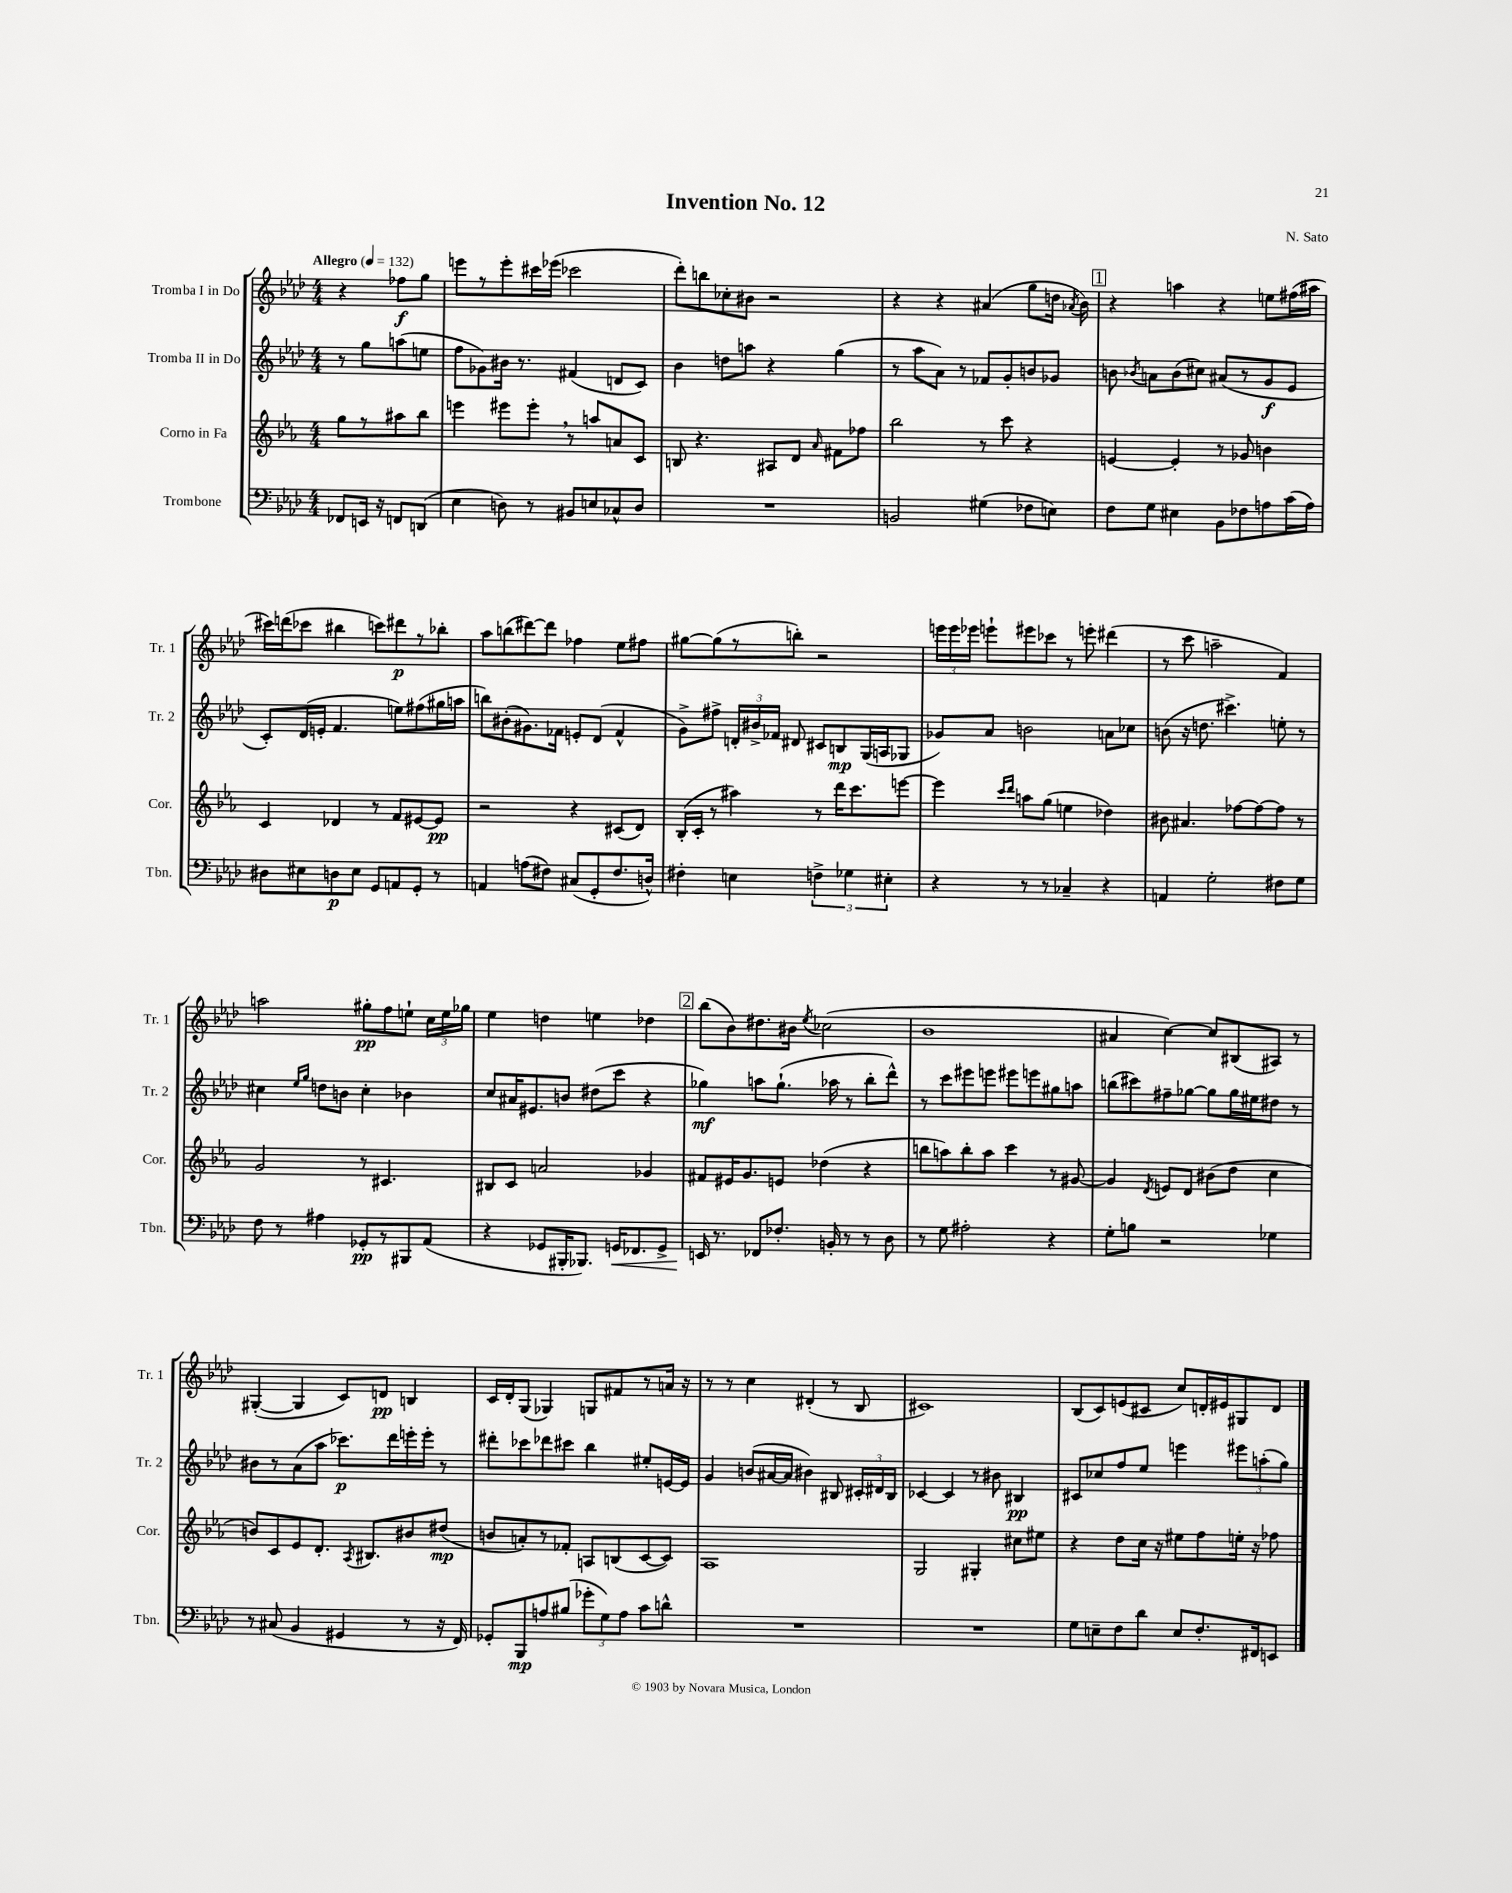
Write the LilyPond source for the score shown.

\header { title = "Invention No. 12" composer = "N. Sato" }
<<
\new StaffGroup <<
\new Staff = "s0" \with { instrumentName = "Tromba I in Do" shortInstrumentName = "Tr. 1" } {
    \clef treble \key aes \major \numericTimeSignature \time 4/4 \partial 2 \tempo "Allegro" 4 = 132
    \autoBeamOff r4 fes''8[\f g''8] |
    e'''8[ r8 e'''8-. cis'''16 ees'''16]( ces'''2 |
    des'''8[-.) b''8 ces''8-. bis'8] r2 |
    r4 r4 ais'4( g''8[ d''16] \acciaccatura { aes'8 } bes'16) |
    \mark \markup { \box "1" } r4 a''4 r4 e''8[ fis''16( ais''16] |
    cis'''16[) d'''16( ces'''8] bis''4 c'''8[) dis'''8\p r8 bes''8]-. |
    aes''8[ b''8( dis'''8~) dis'''8] fes''4 ees''8[ fis''8] |
    gis''8[~ gis''8( r8 b''8]-.) r2 |
    \tuplet 3/2 { e'''16[ e'''16 ees'''16] } e'''8[-! eis'''8 ces'''8] r8 e'''8-. dis'''4( |
    r8 c'''8 a''2-- f'4) |
    a''2 gis''8[-.\pp f''8 e''8]-! \tuplet 3/2 { c''16[ e''16 ges''16] } |
    ees''4 d''4 e''4 des''4 |
    \mark \markup { \box "2" } bes''8[( bes'8) dis''8. bis'16] \acciaccatura { ees''8 } ces''2( |
    bes'1 |
    ais'4 c''4~) c''8[ bis8( ais8]) r8 |
    gis4~-.( gis4 c'8[) d'8]\pp b4 |
    c'16[ des'16-. g8]( ges4) g8[ fis'8 r8 a'16] r16 |
    r8 r8 c''4 dis'4-.( r8 bes8 |
    cis'1) |
    bes8[( c'8) e'8( cis'8] c''8[) d'16-. eis'16 gis8 d'8] \bar "|." |
}
\new Staff = "s1" \with { instrumentName = "Tromba II in Do" shortInstrumentName = "Tr. 2" } {
    \clef treble \key aes \major \numericTimeSignature \time 4/4 \partial 2
    \autoBeamOff r8 g''8[ a''8( e''8] |
    f''8[ ges'8) bis'16] r8. fis'4( d'8[ c'8]) |
    bes'4 d''8[ a''8] r4 g''4( |
    r8 aes''8[ aes'8]) r8 fes'8[ g'8-. b'8 ges'8] |
    \mark \markup { \box "1" } b'8 \acciaccatura { bes'8 } a'8[ bes'8( cis''8]) ais'8[( r8 g'8\f ees'8] |
    c'8[-.) des'16( e'16]-. f'4. e''8[) fis''8( gis''16 a''16] |
    b''8[) bis'8-.( gis'8.) fes'16] e'8[-. des'8]( fes'4-^ |
    g'8[->) fis''8]-> \tuplet 3/2 { d'16[-. bis'16-> fes'16] } dis'8 cis'8[ b8\mp g16( a16 ges8] |
    ges'8[) aes'8] b'2 a'8[ ces''8] |
    b'8( r16 d''8. cis'''4.->) e''8-. r8 |
    cis''4 \grace { ees''16[ g''16] } d''8[ b'8] cis''4-. bes'4 |
    c''8[ ais'16 eis'8. b'8] dis''8[( c'''8] r4 |
    \mark \markup { \box "2" } ges''4\mf) a''8[ ges''8.]-!( aes''16 r8 bes''8[-. des'''8]-^) |
    r8 c'''8[ eis'''8 e'''8] eis'''8[ e'''8 gis''8 a''8] |
    b''8[( cis'''8) fis''8-- ges''8]~ ges''8[ ges''16 eis''16 dis''8] r8 |
    bis'8[ r8 aes'8( aes''8] ces'''8.[\p) des'''16 e'''16-. e'''16]-. r8 |
    dis'''8[-. ces'''8 des'''8 cis'''8] bes''4 eis''8[-. e'16~ e'16] |
    g'4 b'8[( ais'16~ ais'16] bis'4) bis8 \tuplet 3/2 { cis'16[-. dis'16 bis16] } |
    ces'4~ ces'4 r8 bis'8 bis4\pp |
    cis'8[ ces''8 f''8 ees''8] e'''4 \tuplet 3/2 { eis'''8[ a''8-.( g''8]) } \bar "|." |
}
\new Staff = "s2" \with { instrumentName = "Corno in Fa" shortInstrumentName = "Cor." } {
    \clef treble \key ees \major \numericTimeSignature \time 4/4 \partial 2
    \autoBeamOff g''8[ r8 ais''8 bes''8] |
    e'''4 eis'''8[ eis'''8]-. \breathe r8 a''8[ a'8 c'8] |
    b8 r4. ais8[ d'8] \grace { aes'16 } fis'8[ fes''8] |
    bes''2 r8 c'''8 r4 |
    \mark \markup { \box "1" } e'4~ e'4-. r8 ges'8 b'4 |
    c'4 des'4 r8 f'8[ eis'8~ eis'8]\pp |
    r2 r4 cis'8[( d'8]) |
    bes16[-.( c'16]-. r8 ais''4) r8 d'''16[ c'''8. e'''8]~ |
    e'''4 \grace { c'''16[ d'''16] } a''8[ g''8]( e''4 des''4) |
    bis'8 ais'4. fes''8[~ fes''8~ fes''8] r8 |
    g'2 r8 cis'4. |
    bis8[ c'8] a'2 ges'4 |
    \mark \markup { \box "2" } fis'8[ eis'16 g'8. e'8] des''4( r4 |
    b''8[ a''8) b''8-. a''8] c'''4 r8 gis'8~ |
    gis'4 \acciaccatura { d'8 } e'8[ d'8] bis'8[( d''8] c''4 |
    b'8[) c'8 ees'8 d'8.]-. \acciaccatura { aes8 } bis8.[ bis'8 dis''8]\mp( |
    b'8[ a'8-.) r8 fes'8]-. a8[ b8( c'8~ c'8]) |
    aes1 |
    g2 gis4-. cis''8[ eis''8] |
    r4 d''8[ c''16] r16 eis''8[ f''8 e''16]-. r16 fes''8 \bar "|." |
}
\new Staff = "s3" \with { instrumentName = "Trombone" shortInstrumentName = "Tbn." } {
    \clef bass \key aes \major \numericTimeSignature \time 4/4 \partial 2
    \autoBeamOff fes,8[ e,16] r16 f,8[ d,8]( |
    ees4 d8) r8 bis,8[ e8 ces8-^ d8] |
    R1 |
    b,2 gis4( fes8[ e8]) |
    \mark \markup { \box "1" } f8[ g8] eis4 bes,8[ fes8 a8 c'16( a16]) |
    dis8[ eis8 d8\p eis8] g,8[ a,8 g,8]-. r8 |
    a,4 a8[( fis8]) cis8[( g,8-. fis8. d16]-^) |
    fis4-. e4 \tuplet 3/2 { f4-> ges4 eis4-. } |
    r4 r8 r8 ces4-- r4 |
    a,4 g2-. fis8[ g8] |
    f8 r8 ais4 ges,8[-.\pp r8 bis,,8 aes,8]( |
    r4 ges,8[ bis,,16-. bes,,8.]) g,16[\< fes,8. g,8]-> |
    \mark \markup { \box "2" } e,16\! r8. fes,8[ fes8.]-. b,16-. r8 r8 des8 |
    r8 g8 ais2-. r4 |
    g8[-. b8] r2 ges4 |
    r8 cis8( bes,4 gis,4 r8 r16 f,16) |
    ges,8[-. bes,,8\mp a8 bis8]( \tuplet 3/2 { ges'8[-. g8) a8] } c'8[ d'8]-^ |
    R1 |
    R1 |
    g8[ e8-- f8 des'8] e8[ f8.-. fis,16 e,8] \bar "|." |
}
>>
>>
\layout { \context { \Score \remove "Bar_number_engraver" } }
